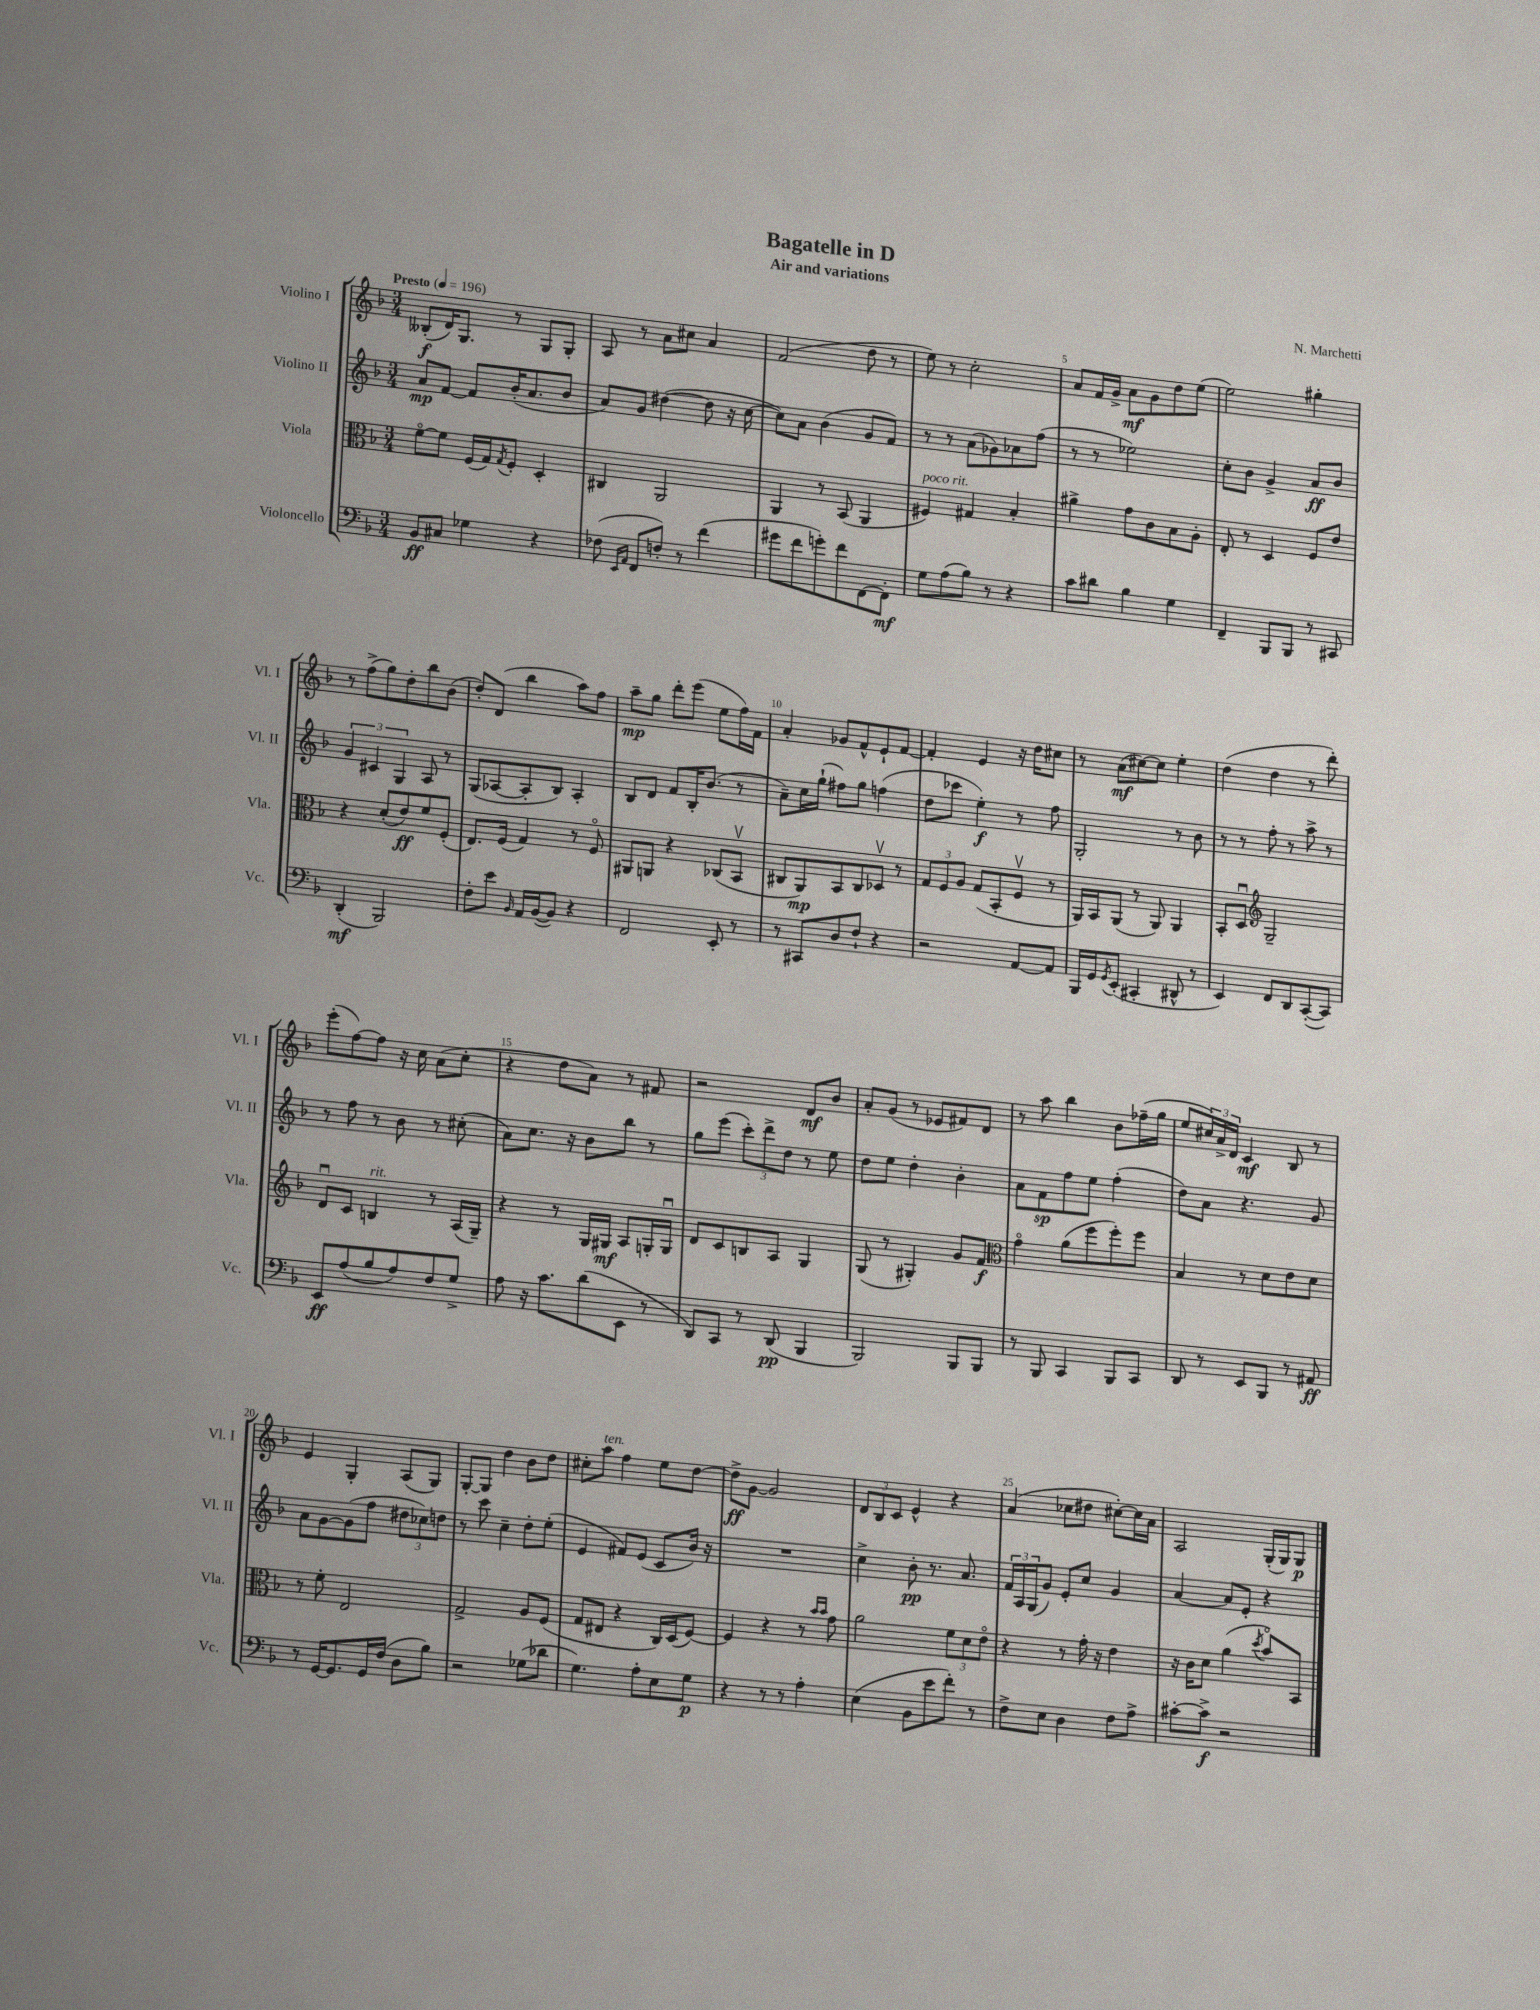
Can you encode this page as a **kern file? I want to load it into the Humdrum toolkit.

**kern	**kern	**kern	**kern
*staff4	*staff3	*staff2	*staff1
*clefF4	*clefC3	*clefG2	*clefG2
*k[b-]	*k[b-]	*k[b-]	*k[b-]
*M3/4	*M3/4	*M3/4	*M3/4
*MM196	*MM196	*MM196	*MM196
8BB-	[8fo	8a	(8B--'
8C#	8f]	[8f	16d)
.	.	.	8.G
4G-	(16F	8f]	.
.	16G)	.	.
.	8qG	.	.
.	8F'	(16b-'	8r
.	.	8.a	.
4r	4D'	.	8G
.	.	8b-	8G'
=	=	=	=
(8F-	4C#	8a)	8A
16qqEE	.	.	.
16qqAA	.	.	.
8FF	.	8g	8r
8F')	2AA	([4dd#	8a
8r	.	.	8cc#
(4f	.	8dd#]	4a
.	.	16r	.
.	.	[16cc	.
=	=	=	=
8g#	4AA	8cc])	(2f
8f	.	8a	.
8g')	8r	(4b-	.
8f	(8BB-	.	.
[8FF	4AA	8g	8dd
8FF']	.	8f)	8r
=	=	=	=
8G	4F#)	8r	8ee)
(8A	.	8r	8r
8B-)	4G#	(8a	2cc'
8r	.	8g-)	.
4r	4B-'	8a-	.
.	.	(8ff	.
=	=	=	=
8c	4a#^	8r	8a
8d#	.	8r	16f
.	.	.	16g^
4B-	8g	2ee-)	8a
.	8c	.	8g
4G	8B-	.	8dd
.	8A'	.	(8ee
=	=	=	=
4FF~	8E'	8cc'	2ee)
.	8r	8b-	.
8BBB-	4D	4g^	.
8BBB-	.	.	.
8r	8F	8a	4gg#'
8CC#	8e	8b-	.
=	=	=	=
(4DD'	4r	6g	8r
.	.	.	(8ff^
.	.	6c#	.
2BBB-)	(8d'	.	8gg)
.	.	6G	.
.	8e)	.	8dd'
.	8f	8A	8bb-
.	(8F'	8r	(8b-
=	=	=	=
8F'	8.E)	(8G	8dd')
8e	.	[8A-	(8d
.	(16F	.	.
16qqBB-	.	.	.
16AA	4G)	8A-']	4bb-
([16BB-	.	.	.
8BB-])	.	8B-)	.
4r	8r	4A-'	8aa)
.	8Fo	.	8ff
=	=	=	=
2FF	8AA#	8B-	8aa~
.	8AA	8d	8gg
.	4r	8f	8ddd'
.	.	16B-'	(8eee
.	.	(8.b-	.
8EE'	(8C-	.	8ee
8r	8BB-v	8r	16ff)
.	.	.	16f
=	=	=	=
8r	8C#	8a~)	4a'
8CC#	8AA)	16cc	.
.	.	(16gg`	.
8D	8BB-	8ff#)	8g-
8F`	8C#	8gg	8f^^
4r	8D-v	(4ff	8e`
.	8r	.	[8f
=	=	=	=
2r	12G	8dd	4f']
.	12F	.	.
.	.	8ccc-	.
.	12A	.	.
.	(8G	4ee')	4e
.	8BB-'	.	.
[8AA	8Fv	8r	16r
.	.	.	16dd
8AA]	8r	8ff	8cc#
=	=	=	=
16BBB-	16AA)	2G'	8r
16GG	16BB-	.	.
8qGG	.	.	.
(8EE'	(8AA	.	(8a
4CC#'	8r	.	[8cc#)
.	8AA)	.	8cc#]
8DD#^^	4AA	8r	4ee'
8r	.	8b-	.
=	=	=	=
4EE)	8BB-'	8r	(4dd
.	8Du	8r	.
*	*clefG2	*	*
8FF	2G~	8ff'	4dd
8DD	.	8r	.
([8CC'	.	8aa^	8r
8CC])	.	8r	8ddd')
=	=	=	=
8EE	8du	8r	(8eee'
(8A	8c	8ff	[8ff)
8B-	4B	8r	8ff]
8A)	.	8b-	16r
.	.	.	16cc
8F	8r	8r	(8a
8G^	(16A	(8cc#'	8cc'
.	16G~)	.	.
=	=	=	=
8A	4r	8a)	4r
16r	.	8.cc	.
8.c	.	.	.
.	8r	.	8dd
.	.	16r	.
(8d	16G	8b-	8a)
.	16G#	.	.
8EE	8A	8bb-	8r
8r	16G'	8r	8f#
.	16Gu	.	.
=	=	=	=
8DD)	8d	8gg	2r
8CC	8c	(8eee	.
8r	8B	12ccc')	.
.	.	12ddd^	.
(8DD	8A	.	.
.	.	12dd	.
4BBB-	4G	8r	8d
.	.	8ee	8b-
=	=	=	=
2BBB-)	(8G	8dd	8a'
.	8r	8ee	(8g
.	4G#')	4dd'	8r
.	.	.	8e-
8BBB-	8g	4b-'	8f#)
8BBB-	8f	.	8d
=	=	=	=
*	*clefC3	*	*
8r	4go	8a	8r
8BBB-	.	8f	8aa
4CC	(8a	8ff	4bb-
.	8ff	8ee	.
8BBB-	8ff')	(4ff'	8b-
8CC	8ff	.	(16ff-~
.	.	.	16gg
=	=	=	=
8DD	4B-	8dd)	8ee
8r	.	8a	24cc#)
.	.	.	24a^
.	.	.	24d
8EE	8r	4.r	4c
8BBB-	8d	.	.
8r	8e	.	8B-
8AA#	8d	8g	8r
=	=	=	=
8r	8r	8a	4e
[16GG	8f'	[8g	.
8.GG]	.	.	.
.	2E	(8g]	4G'
16GG	.	8ff	.
(16F	.	.	.
8D	.	12dd#	(8A
.	.	12cc-)	.
8B-)	.	.	8G)
.	.	12dd	.
=	=	=	=
2r	2G^	8r	[8G'
.	.	8ccc	8G]
.	.	4cc~	4dd
(8G-	8A	8dd'	8b-
8d-	(8F	(8ee'	8dd
=	=	=	=
4.G)	8G	4e	8cc#'
.	8E#	.	8aa
.	4r	8f#)	4ff
8A'	.	(8e	.
8E	16C)	8c	8ee
.	(16D	.	.
8G	[8F)	16b-)	[8dd
.	.	16r	.
=	=	=	=
4r	4F]	2.r	8dd^]
.	.	.	[8g
8r	4r	.	2g]
8r	.	.	.
4A'	8r	.	.
.	16qqb-	.	.
.	16qqb-	.	.
.	8g	.	.
=	=	=	=
(4E	2a	4cc^	12d
.	.	.	12B-
.	.	.	12c
8BB-	.	8b-'	4e^^
8e	.	8.r	.
8f')	12f	.	4r
.	.	8.a	.
.	12d	.	.
8r	.	.	.
.	12eo	.	.
=	=	=	=
8F^	4r	24f	(4a
.	.	24A	.
.	.	(24G	.
8E	.	8g)	.
4D	8r	8e'	8cc-
.	16g'	8cc	8dd#
.	16r	.	.
8F	4e	4g	[8cc#')
8A^	.	.	16cc#]
.	.	.	16a
=	=	=	=
[8c#'	16r	[4a	2A
.	16c	.	.
8c#^]	8d	.	.
2r	(4a	8a]	.
.	.	8e'	.
.	8qdd	.	.
.	8b-o)	4r	(16G'
.	.	.	16G)
.	8BB-	.	8G
==	==	==	==
*-	*-	*-	*-
